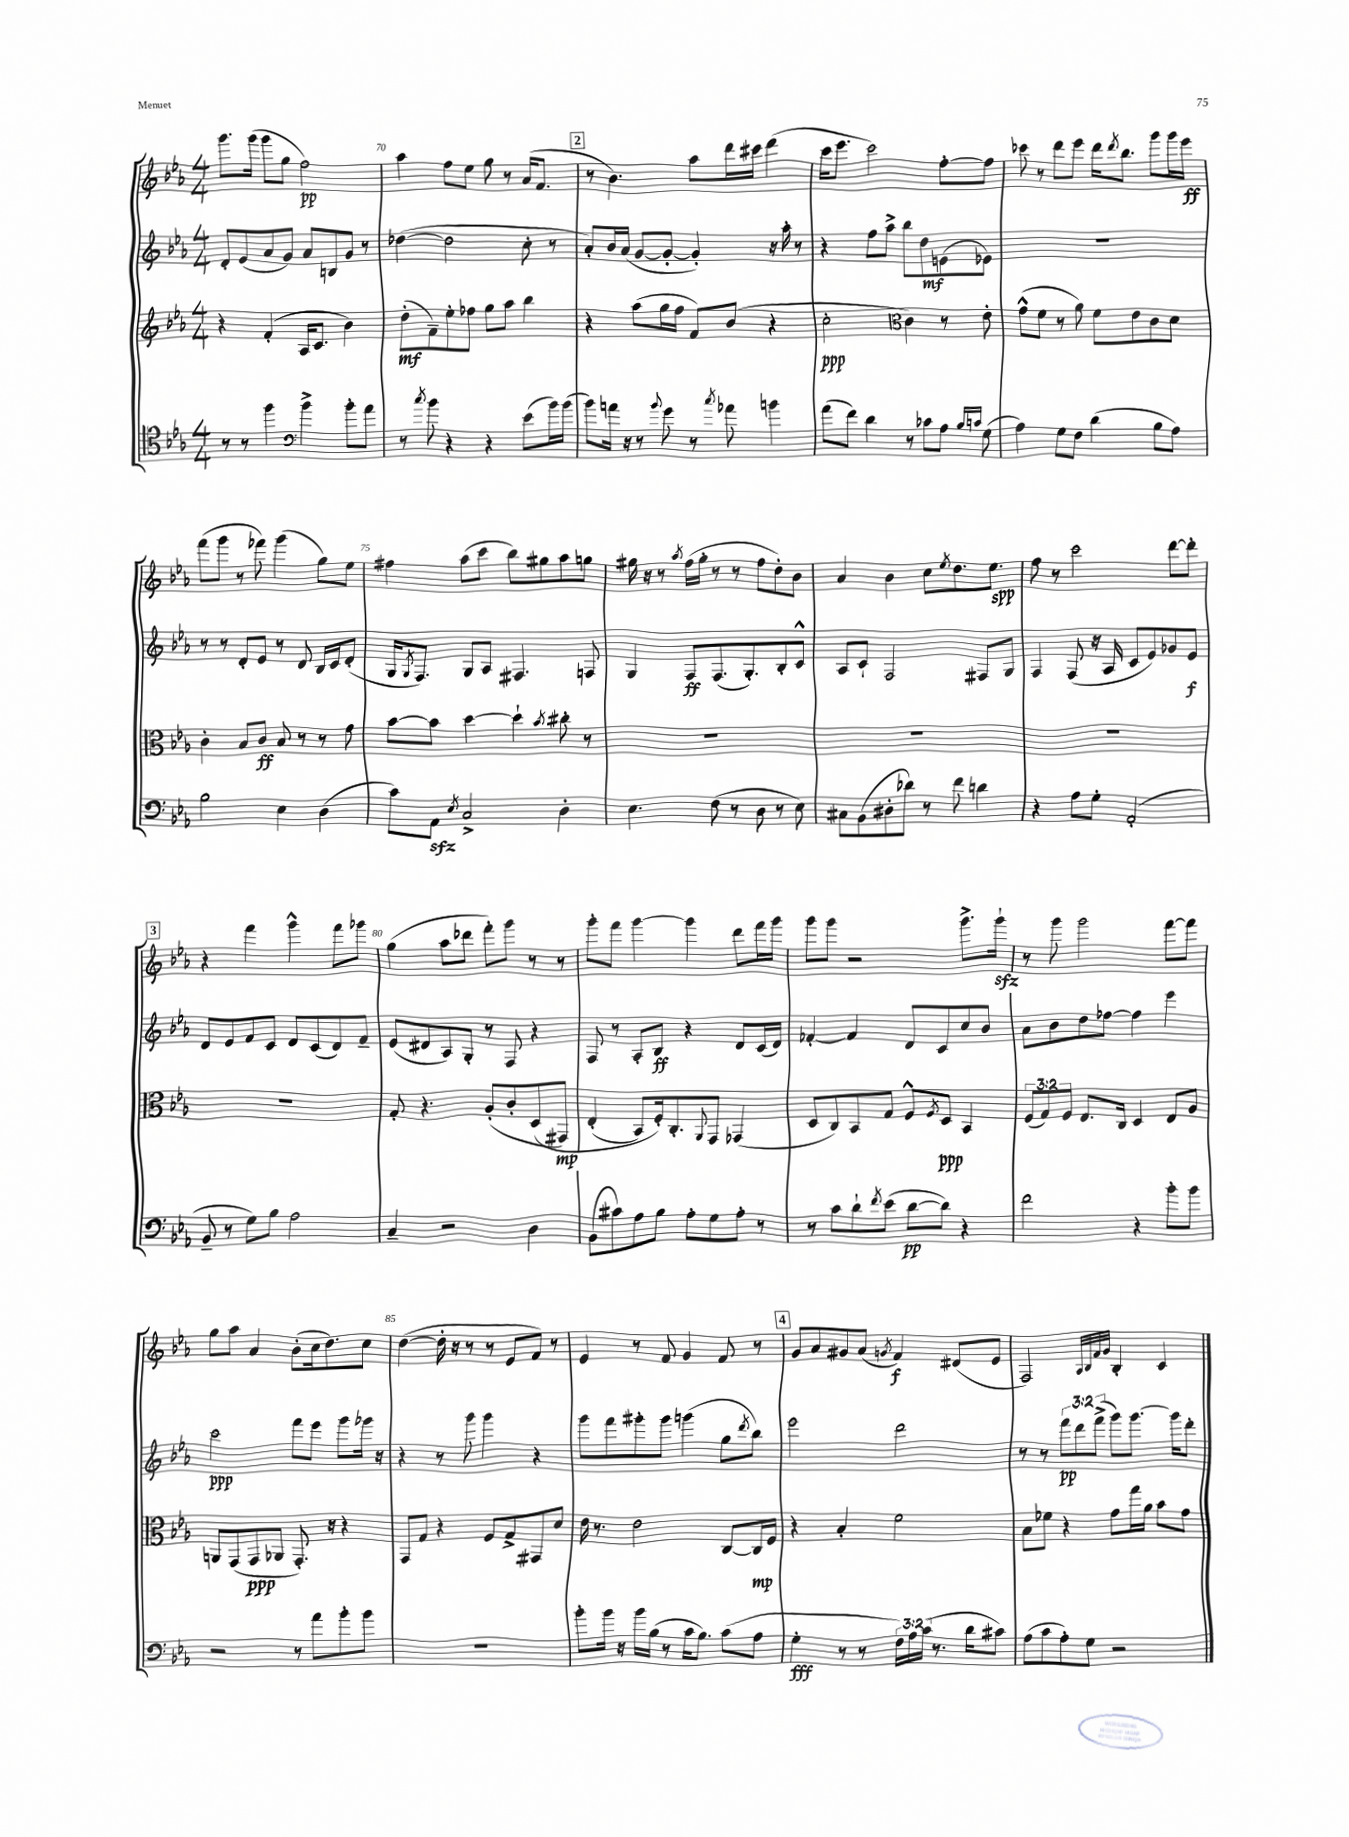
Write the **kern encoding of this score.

**kern	**kern	**kern	**kern
*staff4	*staff3	*staff2	*staff1
*clefC4	*clefG2	*clefG2	*clefG2
*k[b-e-a-]	*k[b-e-a-]	*k[b-e-a-]	*k[b-e-a-]
*M4/4	*M4/4	*M4/4	*M4/4
8r	4r	8d'	8.ggg
8r	.	(8e-	.
.	.	.	(16ggg
4ff	(4f'	8a-	8ggg
.	.	8g)	8gg
*clefF4	*	*	*
4b-^	16A-	8a-	2ff)
.	8.c	.	.
.	.	8B	.
8b-'	4b-)	8g	.
8a-	.	8r	.
=	=	=	=
8r	(8dd'	([4dd-	4aa-
8qcc	.	.	.
8b-	8f~)	.	.
4r	8ee-'	2dd-]	8ff
.	8ff-	.	8ee-
4r	8gg	.	8gg
.	8aa-	.	8r
(8e-	4bb-	8cc'	(16a-
.	.	.	8.f
16b-)	.	8r	.
(16b-	.	.	.
=	=	=	=
8b-)	4r	8a-')	8r
16a	.	16b-	4.b-)
16r	.	(16a-	.
8r	(8aa-	[8g	.
8qqb-	.	.	.
8g	16gg	8g'_	.
.	16ff	.	.
8r	8f)	4g'])	8aa-
8qcc	.	.	.
8a-	(8b-	.	16ddd
.	.	.	16ccc#
4b	4r	16r	(4ddd
.	.	16aa-'	.
.	.	8r	.
=	=	=	=
(8a-	2cc'	4r	16ccc
.	.	.	8.eee-
8f)	.	.	.
4d	.	8ff	2ccc)
.	.	8aa-^	.
*	*clefC3	*	*
8r	4c)	8bb-	.
8c-	.	8dd	.
8A-	8r	(8e	[8ff'
16qqB-	.	.	.
16qqc	.	.	.
(8G	8e-'	8e-)	8ff]
=	=	=	=
4A-)	(8g^^	1r	8ccc-
.	8f	.	8r
8G	8r	.	8ddd
8F	8a-)	.	8eee-
(4d	8f	.	16ddd
.	.	.	8qddd
.	.	.	8.bb-
.	8e-	.	.
8B-	8c	.	8ggg
8A-)	8d	.	16ggg
.	.	.	16eee-
=	=	=	=
2B-	4c'	8r	(8fff
.	.	8r	8ggg
.	8B-	8d'	8r
.	8c	8e-	8fff-)
4E-	8B-	8r	(4ggg
.	8r	8d	.
(4D	8r	16B-	8gg)
.	.	16c	.
.	8g	(8d'	8ee-
=	=	=	=
8c)	[8b-	16G	4ff#
.	.	8qG	.
.	.	8.F)	.
8AA-	8b-]	.	.
8qE-	.	.	.
2C^	[4dd	8G	(8aa-
.	.	8A-	8ccc
.	4dd`]	4.F#	8bb-)
.	.	.	8gg#
.	8qb-	.	.
4D'	8cc#'	.	8aa-
.	8r	8F	8gg
=	=	=	=
4.E-	1r	4G	16gg#
.	.	.	16r
.	.	.	8r
.	.	.	8qaa-
.	.	8F	(16ff
.	.	.	16gg#'
(8F	.	(8.F	8r
8r	.	.	8r
.	.	8.G')	.
8D	.	.	8ff
8r	.	8B-'	8dd')
8E-)	.	8c^^	8b-
=	=	=	=
8C#	1r	8A-	4a-
(8BB-	.	8c`	.
8D#'	.	2F	4b-
8d-)	.	.	.
8r	.	.	8cc
.	.	.	8qee-
8f	.	.	8.dd
4d	.	8F#	.
.	.	.	8.ee-
.	.	8G	.
=	=	=	=
4r	1r	4F	8ff
.	.	.	8r
8A-	.	(8F	2ccc
8G'	.	16r	.
.	.	16A-	.
(2AA-'	.	8c	.
.	.	8e-)	.
.	.	8g-	[8ddd
.	.	8e-	8ddd']
=	=	=	=
8BB-~	1r	8d	4r
8r	.	8e-	.
8G)	.	8f	4fff
8B-	.	8c	.
2A-	.	8d	4ggg^^
.	.	(8c	.
.	.	8d)	8fff
.	.	8f~	8ggg-
=	=	=	=
4C~	8G'	(8e-	(4gg
.	4.r	8d#	.
2r	.	8A-)	8aa-
.	.	8G'	8ddd-
.	(8A-'	8r	8fff')
.	8c'	8F	8ggg
4D	&(8D	4r	8r
.	8GG#)	.	8r
=	=	=	=
(8BB-	(4E-'	8F	8ggg'
8c#)	.	8r	8fff
8A-	8BB-)	8A-'	[4ggg
8B-	16F'&)	8B-	.
.	8.C'	.	.
8A-'	.	4r	4ggg]
.	8qqAA-	.	.
8G	8GG	.	.
8A-'	(4GG-	8d	8ddd
8r	.	(16c	16fff
.	.	16d)	16ggg
=	=	=	=
8r	8D	[4f-'	8ggg
8c	8C)	.	8ggg
8d`	8BB-	4f-]	2r
8qf	.	.	.
(8e-	8G	.	.
[8d	8F^^	8d	.
.	8qF	.	.
8d])	8D	8c	.
4r	4BB-	8cc	8.ggg^
.	.	8b-	.
.	.	.	16ggg`
=	=	=	=
2f	(12F	8a-	8r
.	12G)	.	.
.	.	8b-	8ggg
.	12F	.	.
.	8.E-	8dd	2ggg
.	.	[8ff-	.
.	16C	.	.
4r	4D	4ff-]	.
8b-'	8E-	4eee-	[8fff
8b-	8A-	.	8fff]
=	=	=	=
2r	8AA	2ccc	8gg
.	(8GG	.	8aa-
.	8GG	.	4a-
.	8AA-	.	.
8r	8.GG')	8fff	(8b-'
8a-	.	8eee-	16cc
.	16r	.	8.dd)
8b-'	4r	8ggg	.
8b-	.	16ggg-	8cc
.	.	16r	.
=	=	=	=
1r	8GG	4r	([4dd
.	8G	.	.
.	4r	8r	16dd']
.	.	.	16r
.	.	8ggg	8r
.	8F	4ggg	8r
.	8G^	.	8e-
.	8GG#	4r	8f)
.	8d	.	8r
=	=	=	=
8b-'	16e-	8ggg	4e-
.	8.r	.	.
16b-	.	8fff	.
16r	.	.	.
16b-	2e-	8ggg#'	8r
(16B-	.	.	.
8r	.	8ggg#	8f
16c	.	(4ggg	4g
8.B-)	.	.	.
(8c	[8C	8gg	8f
.	.	8qddd	.
8A-	16C]	8bb-)	8r
.	16F	.	.
=	=	=	=
4G'	4r	2eee-	8g
.	.	.	8a-
8r	4B-'	.	8g#
8r	.	.	(8a-
.	.	.	8qg
24F)	2f	2ddd	4f)
24A-	.	.	.
(24c	.	.	.
8.r	.	.	.
.	.	.	(8d#
16d	.	.	.
8c#)	.	.	8e-
=	=	=	=
(8A-	8B-	8r	2F)
8c	8f-	8r	.
8A-')	4r	12fff	.
.	.	12ddd	.
8G	.	.	.
.	.	(12fff^	.
.	.	.	32qqA-
.	.	.	32qqB-
.	.	.	32qqf
.	.	.	32qqg
2r	8g	8ggg)	4B-'
.	16gg	[8.ggg	.
.	16a-	.	.
.	8b-	.	4c
.	.	16ggg]	.
.	8g	8ddd'	.
==	==	==	==
*-	*-	*-	*-
